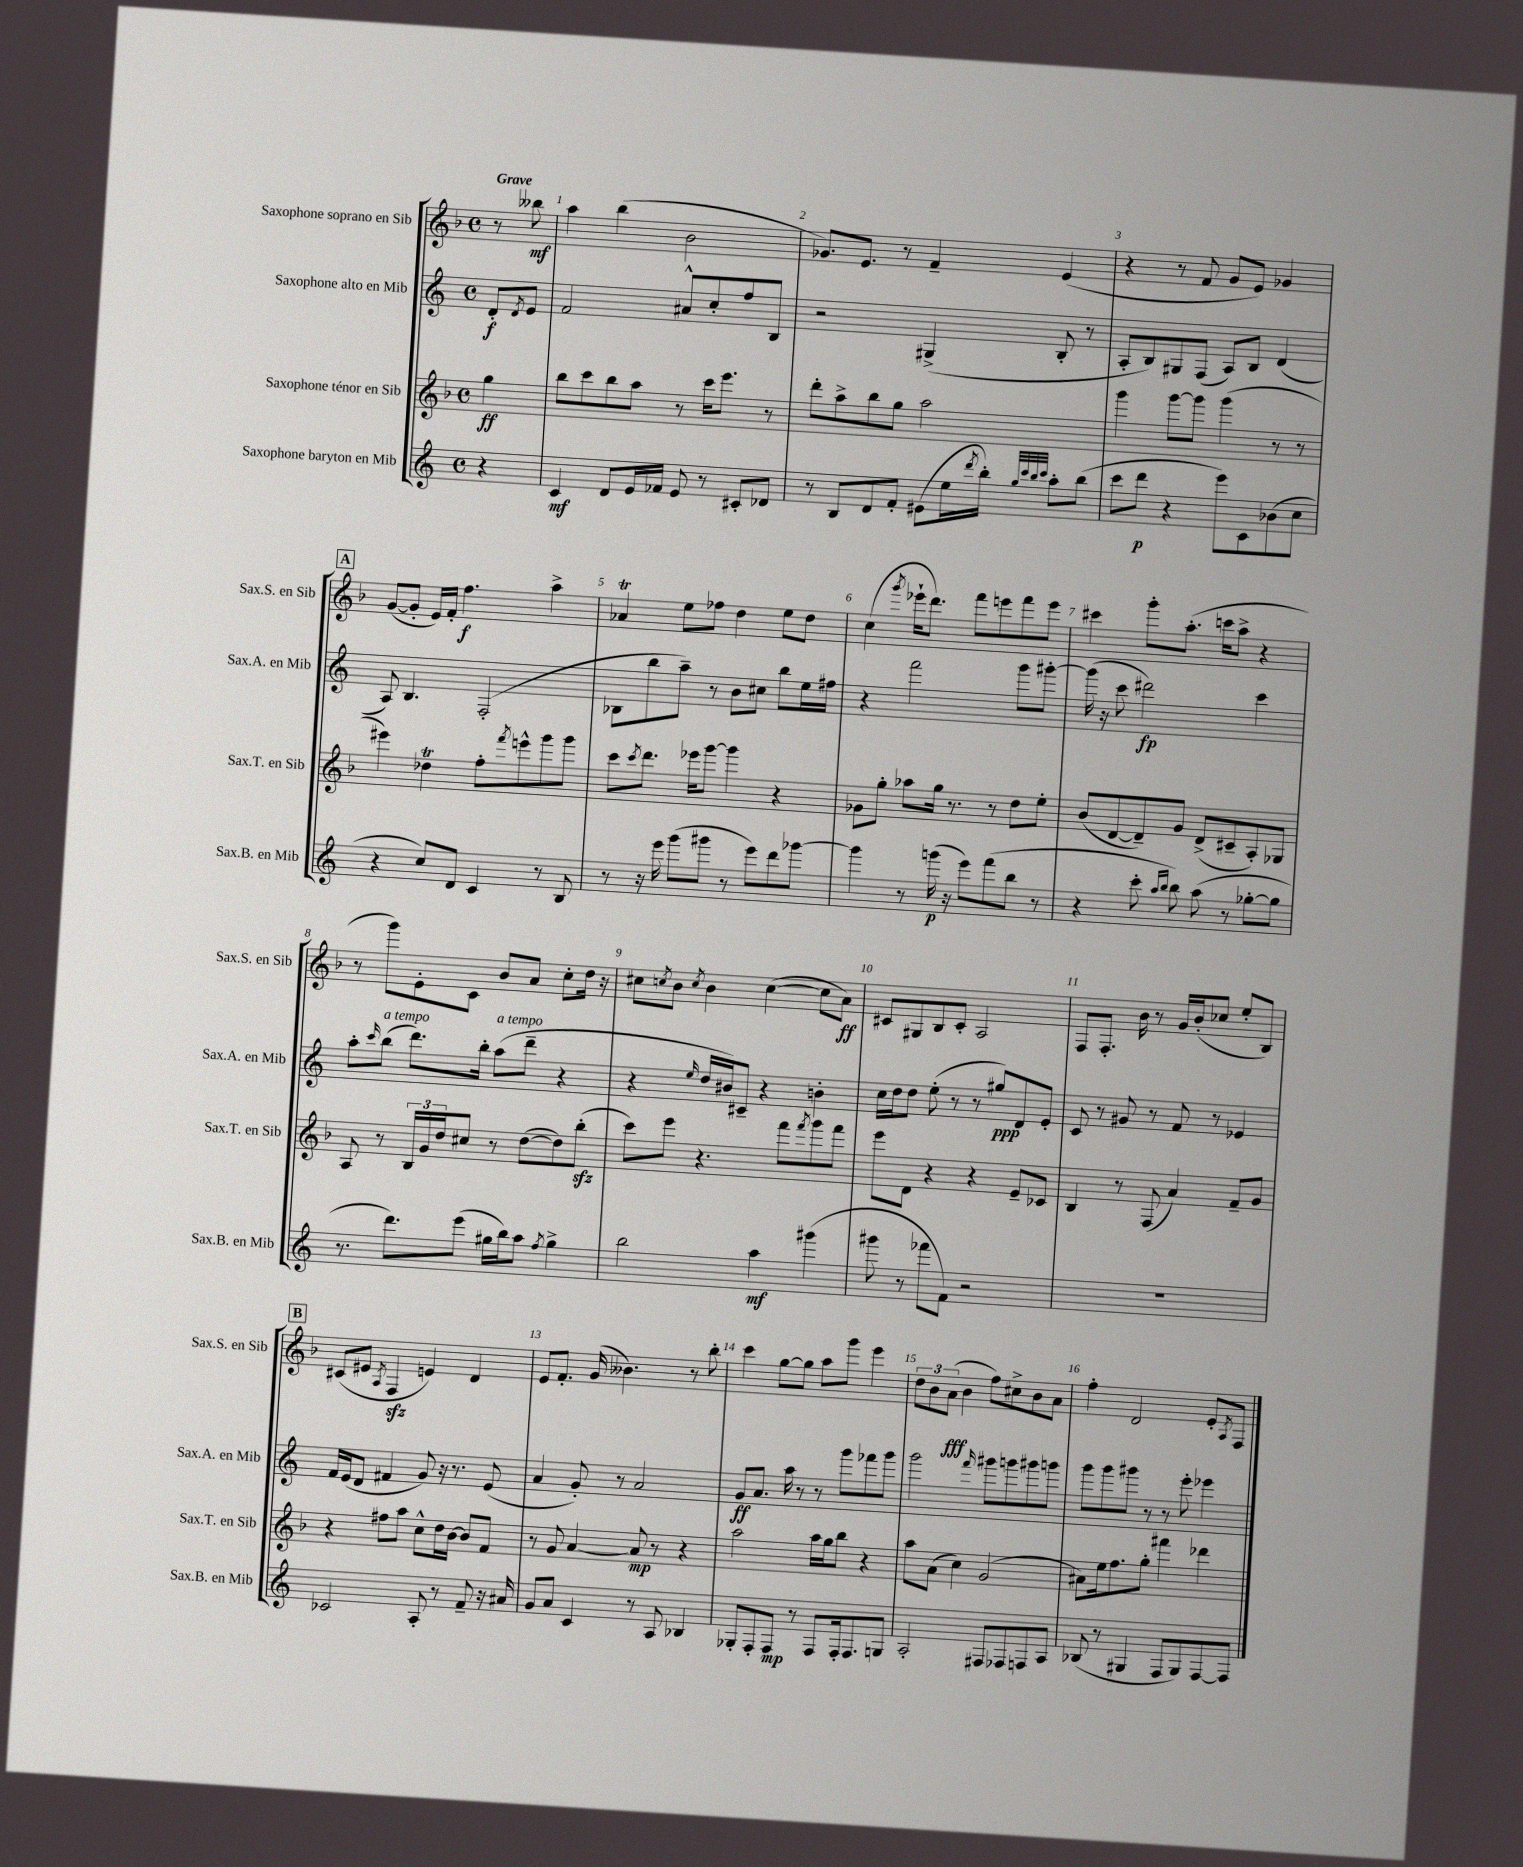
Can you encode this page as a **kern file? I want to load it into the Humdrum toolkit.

**kern	**kern	**kern	**kern
*staff4	*staff3	*staff2	*staff1
*clefG2	*clefG2	*clefG2	*clefG2
*k[]	*k[b-]	*k[]	*k[b-]
*M4/4	*M4/4	*M4/4	*M4/4
*met(c)	*met(c)	*met(c)	*met(c)
4r	4gg	8d'	8r
.	.	8qd	.
.	.	8e	8bb--
=	=	=	=
4c	8bb-	2f	4aa
.	8ccc	.	.
8d	8bb-	.	(4bb-
16e	8aa	.	.
16f-	.	.	.
8e	8r	8a#^^	2b-
8r	16ccc	8cc'	.
.	8.eee	.	.
8c#'	.	8ff	.
8d-	8r	8B	.
=	=	=	=
8r	8ddd'	2r	8.g-)
8B	8aa^	.	.
.	.	.	8.e
8d	8bb-	.	.
8f'	8gg	.	8r
(8e#	2aa	(4G#^	4f~
16ee	.	.	.
8qddd	.	.	.
16bb')	.	.	.
32qqgg	.	.	.
32qqccc	.	.	.
32qqbb	.	.	.
32qqccc	.	.	.
8aa'	.	8B'	(4e
(8bb	.	8r	.
=	=	=	=
8ccc	4ggg	8A'	4r
8ddd	.	8B)	.
4r	[8ggg	8G#	8r
.	8ggg]	(8F	8f
8eee)	(4ggg	8A)	8g
8c	.	8B	8e)
(8b-	8r	(4d	4g-
8cc	8r	.	.
=	=	=	=
4r	4eee#)	8A)	([8g
.	.	4.B	8g']
8cc)	4dd-	.	16e)
.	.	.	16f'
8d	.	.	4.ff
4c	8ff'	(2F'	.
.	8qfff	.	.
.	8eee^^	.	.
8r	8ggg	.	4aa^
8B	8ggg	.	.
=	=	=	=
8r	8ccc	8B-	4a-
.	8qccc	.	.
16r	8.ddd	8bb	.
16eee	.	.	.
(8ggg	.	8aa~)	8ee
.	16eee-	.	.
8ggg#	[8ggg	8r	8ff-
8r	4ggg]	8b	4dd
8eee)	.	8cc#	.
8ddd	4r	8bb	8ee
[8ggg-	.	16ee	8dd
.	.	16ff#	.
=	=	=	=
4ggg-]	8g-	4r	(4cc
.	8gg'	.	.
.	.	.	8qggg
8r	8aa-	2fff	16eee-`
.	.	.	8.ddd)
(16ggg	16gg	.	.
16r	8.r	.	.
8eee)	.	.	8fff
(8fff	8r	.	8eee
8bb	8dd	8ggg	8fff
8r	8ee'	[8ggg#'	8eee
=	=	=	=
4r	(8b-	(16ggg#]	4ccc#
.	.	16r	.
.	[8d	8ccc	.
8ccc'	8d~])	2ddd#)	8ggg'
16qqaa	.	.	.
16qqbb	.	.	.
8bb)	8g	.	(8.aa'
(8aa	(8d^	.	.
.	.	.	16ccc
8r	8c#~	.	8aa^
[8gg-'	8A')	4ccc	4r
8gg-]	8G-	.	.
=	=	=	=
8.r	8A	8aa'	8r
.	.	16qqccc	.
.	8r	(8bb	8ggg)
8.ddd)	.	.	.
.	24B-	8.ddd)	8e'
.	24g	.	.
.	24dd	.	.
(8eee	8cc#	.	8c
.	.	16bb'	.
16gg#	8r	(8aa	8b-
16bb)	.	.	.
8aa	([8dd	8ddd~	8a
8qff	.	.	.
4gg#^	8dd])	4r	8cc'
.	(8bb-'	.	16dd
.	.	.	16r
=	=	=	=
2bb	8ccc)	4r	8cc#
.	.	.	8qcc
.	8eee	.	8b-
.	.	16qqee	8qcc
.	4.r	16dd	4b-
.	.	16b#)	.
.	.	8c#~	.
4aa	.	4r	([4cc
.	8fff	.	.
.	8qfff	.	.
(4ggg#	8ggg	4b'	8cc]
.	8fff	.	8a)
=	=	=	=
8ggg#	8eee	16cc	8c#
.	.	16dd	.
8r	8d	8dd	8G#
8fff-	4r	(8ee'	8B-
8f)	.	8r	8c#'
2r	4r	8r	2A
.	.	8gg#)	.
.	8e~	8d	.
.	8c-	8e'	.
=	=	=	=
1r	4B-	8c	8F
.	.	8r	8.F'
.	8r	8g#	.
.	.	.	16b-
.	(8F	8r	8r
.	4a)	8f	16g
.	.	.	(16b-'
.	.	8r	8cc-
.	8f~	4e-	8ee'
.	8g	.	8B-)
=	=	=	=
2c-	4r	16f	(8c#
.	.	(16e	.
.	.	8d	8e#
.	.	.	8qA
.	8ff#	4f#	4F
.	8aa	.	.
8A'	8cc^^	8g)	4e)
8r	16dd	16r	.
.	[16b-	8.r	.
8f~	8b-]	.	4d
16r	8f	(8e	.
16a#	.	.	.
=	=	=	=
8g	8r	4a	8e
8a	8g	.	8.f'
4c	[4a	8g')	.
.	.	.	(16g
.	.	8r	4.b--)
8r	8a]	2a	.
8A	8r	.	.
4B-	4r	.	8r
.	.	.	8bb-'
=	=	=	=
8G-'	2aa	8g	4ccc
8F'	.	8.a	.
8F	.	.	[8gg
.	.	16aa	.
8r	.	8r	8gg]
8F	16aa	8r	8aa
.	16gg	.	.
16F'	8bb-	8ggg	8ggg
8.F	.	.	.
.	4r	8fff-	4eee
8G	.	8ggg	.
=	=	=	=
2A'	8aa	2ggg	12dd
.	.	.	12b-
.	(8a	.	.
.	.	.	(12a
.	4cc)	.	4b-
.	.	16qqfff	.
8F#	(2g	8ggg#	8ff)
8F-	.	8ggg	8cc#^
8F	.	8ggg#	8b-
8A	.	8ggg	8a
=	=	=	=
(8B-	8a#)	8ggg	4ff'
8r	16ee	8ggg	.
.	8.ff	.	.
4G#	.	8ggg#	2d
.	8gg'	8r	.
8F	4fff#	8r	.
8G#)	.	8eee'	.
[8F	4ddd-	4eee-	8e'
.	.	.	8qA
8F]	.	.	8F
==	==	==	==
*-	*-	*-	*-
